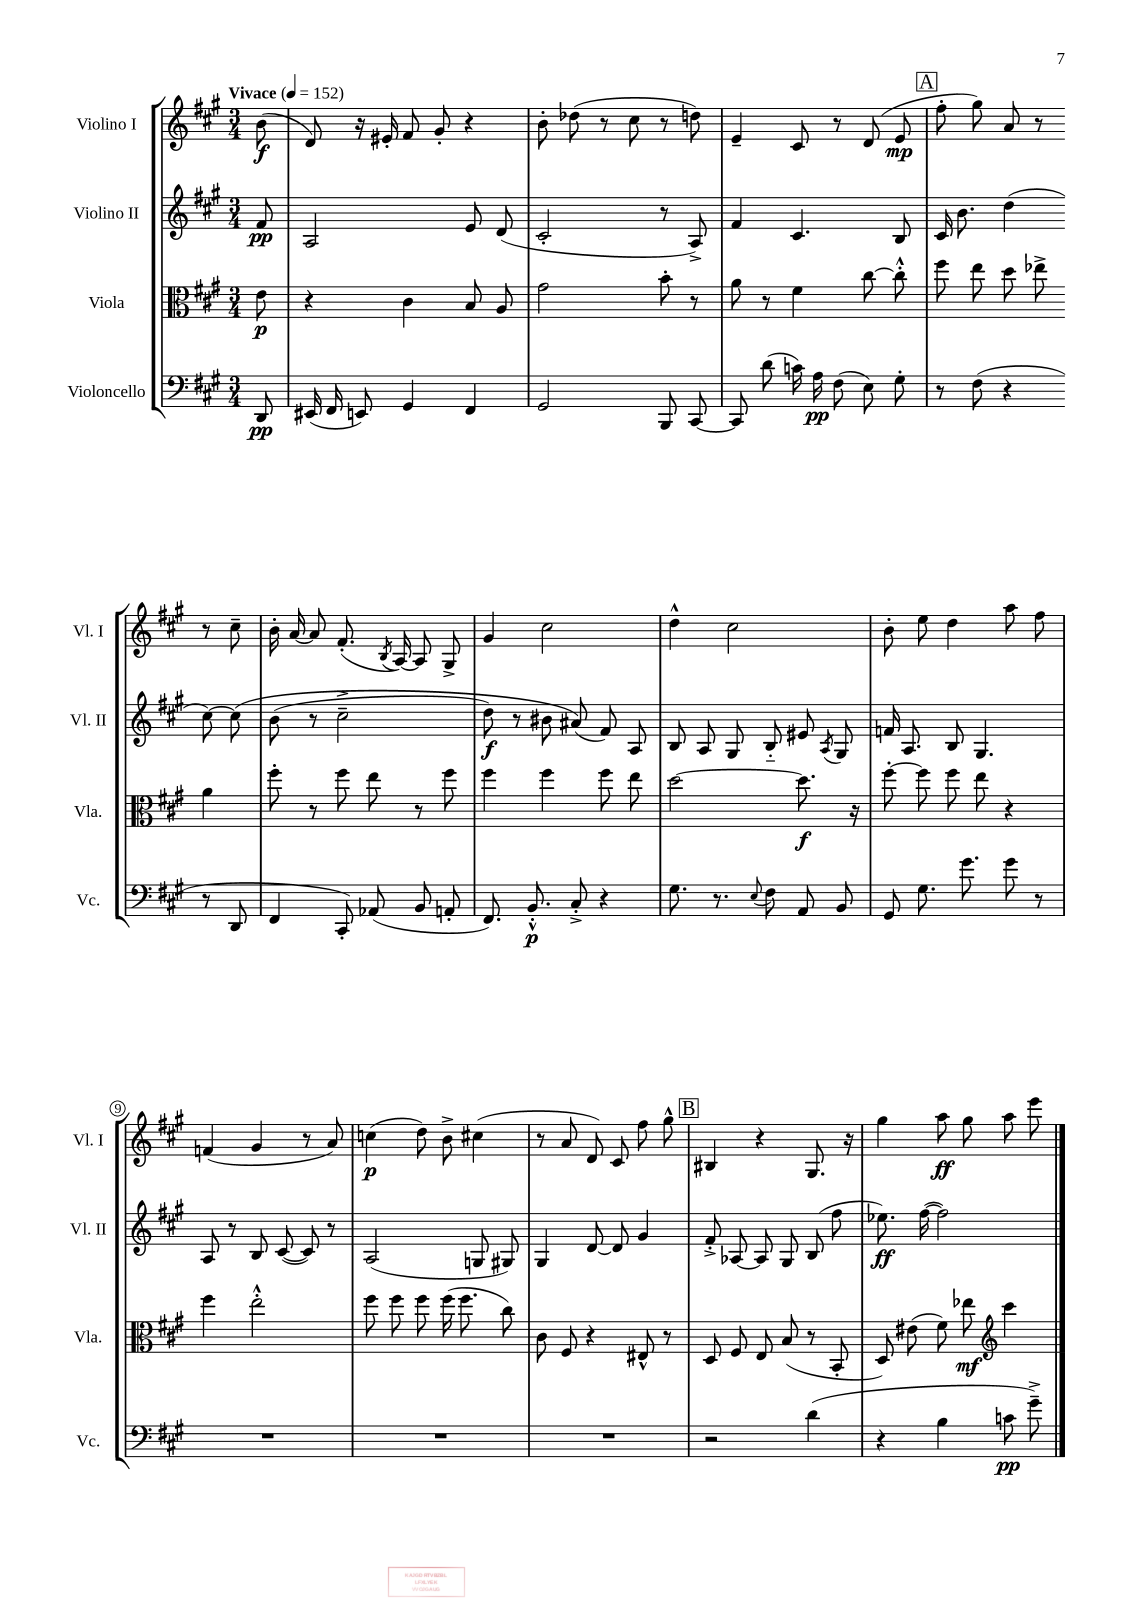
<<
\new StaffGroup <<
\new Staff = "s0" \with { instrumentName = "Violino I" shortInstrumentName = "Vl. I" } {
    \clef treble \key a \major \numericTimeSignature \time 3/4 \partial 8 \tempo "Vivace" 4 = 152
    \autoBeamOff b'8\f( |
    d'8) r16 eis'16-. fis'8 gis'8-. r4 |
    b'8-. des''8( r8 cis''8 r8 d''8) |
    e'4-- cis'8 r8 d'8( e'8\mp |
    \mark \markup { \box "A" } fis''8-. gis''8) a'8 r8 r8 cis''8-- |
    b'16-. a'16~ a'8 fis'8.-.( \acciaccatura { b8 } a16~) a8 gis8-> |
    gis'4 cis''2 |
    d''4-^ cis''2 |
    b'8-. e''8 d''4 a''8 fis''8 |
    f'4( gis'4 r8 a'8) |
    c''4\p( d''8) b'8-> cis''4( |
    r8 a'8 d'8) cis'8 fis''8 gis''8-^ |
    \mark \markup { \box "B" } bis4 r4 gis8. r16 |
    gis''4 a''8\ff gis''8 a''8 e'''8 \bar "|." |
}
\new Staff = "s1" \with { instrumentName = "Violino II" shortInstrumentName = "Vl. II" } {
    \clef treble \key a \major \numericTimeSignature \time 3/4 \partial 8
    \autoBeamOff fis'8\pp |
    a2 e'8 d'8( |
    cis'2-. r8 a8->) |
    fis'4 cis'4. b8 |
    \mark \markup { \box "A" } cis'16 b'8. d''4( cis''8~) cis''8\( |
    b'8( r8 cis''2---> |
    d''8\f) r8 bis'8 ais'8(\) fis'8) a8 |
    b8 a8 gis8 b8-_ eis'8 \acciaccatura { a8 } gis8 |
    f'16 a8. b8 gis4. |
    a8 r8 b8 cis'8~( cis'8) r8 |
    a2( g8 gis8) |
    gis4 d'8~ d'8 gis'4 |
    \mark \markup { \box "B" } fis'8-.-> aes8~ aes8 gis8 b8( fis''8 |
    ees''8.\ff) fis''16~( fis''2) \bar "|." |
}
\new Staff = "s2" \with { instrumentName = "Viola" shortInstrumentName = "Vla." } {
    \clef alto \key a \major \numericTimeSignature \time 3/4 \partial 8
    \autoBeamOff e'8\p |
    r4 cis'4 b8 a8 |
    gis'2 b'8-. r8 |
    a'8 r8 fis'4 cis''8~ cis''8-.-^ |
    \mark \markup { \box "A" } fis''8 e''8 d''8 ees''8-> a'4 |
    fis''8-. r8 fis''8 e''8 r8 fis''8 |
    fis''4 fis''4 fis''8 e''8 |
    d''2~ d''8.\f r16 |
    fis''8~-. fis''8 fis''8 e''8 r4 |
    fis''4 e''2-.-^ |
    fis''8 fis''8 fis''8 fis''16( fis''8. cis''8) |
    cis'8 fis8 r4 eis8-^ r8 |
    \mark \markup { \box "B" } d8 fis8 e8 b8( r8 b,8-. |
    d8) eis'8( fis'8) ees''8\mf \clef treble cis'''4 \bar "|." |
}
\new Staff = "s3" \with { instrumentName = "Violoncello" shortInstrumentName = "Vc." } {
    \clef bass \key a \major \numericTimeSignature \time 3/4 \partial 8
    \autoBeamOff d,8\pp |
    eis,16( fis,16 e,8) gis,4 fis,4 |
    gis,2 b,,8 cis,8~ |
    cis,8 d'8( c'16) a16\pp fis8( e8) gis8-. |
    \mark \markup { \box "A" } r8 fis8( r4 r8 d,8 |
    fis,4 cis,8-.) aes,8( b,8 a,8-. |
    fis,8.) b,8.-.-^\p cis8-.-> r4 |
    gis8. r8. \appoggiatura { e8 } fis8 a,8 b,8 |
    gis,8 gis8. gis'8. gis'8 r8 |
    R2. |
    R2. |
    R2. |
    \mark \markup { \box "B" } r2 d'4( |
    r4 b4 c'8\pp gis'8--->) \bar "|." |
}
>>
>>
\layout { \context { \Score \override BarNumber.stencil = #(make-stencil-circler 0.1 0.3 ly:text-interface::print) } }
